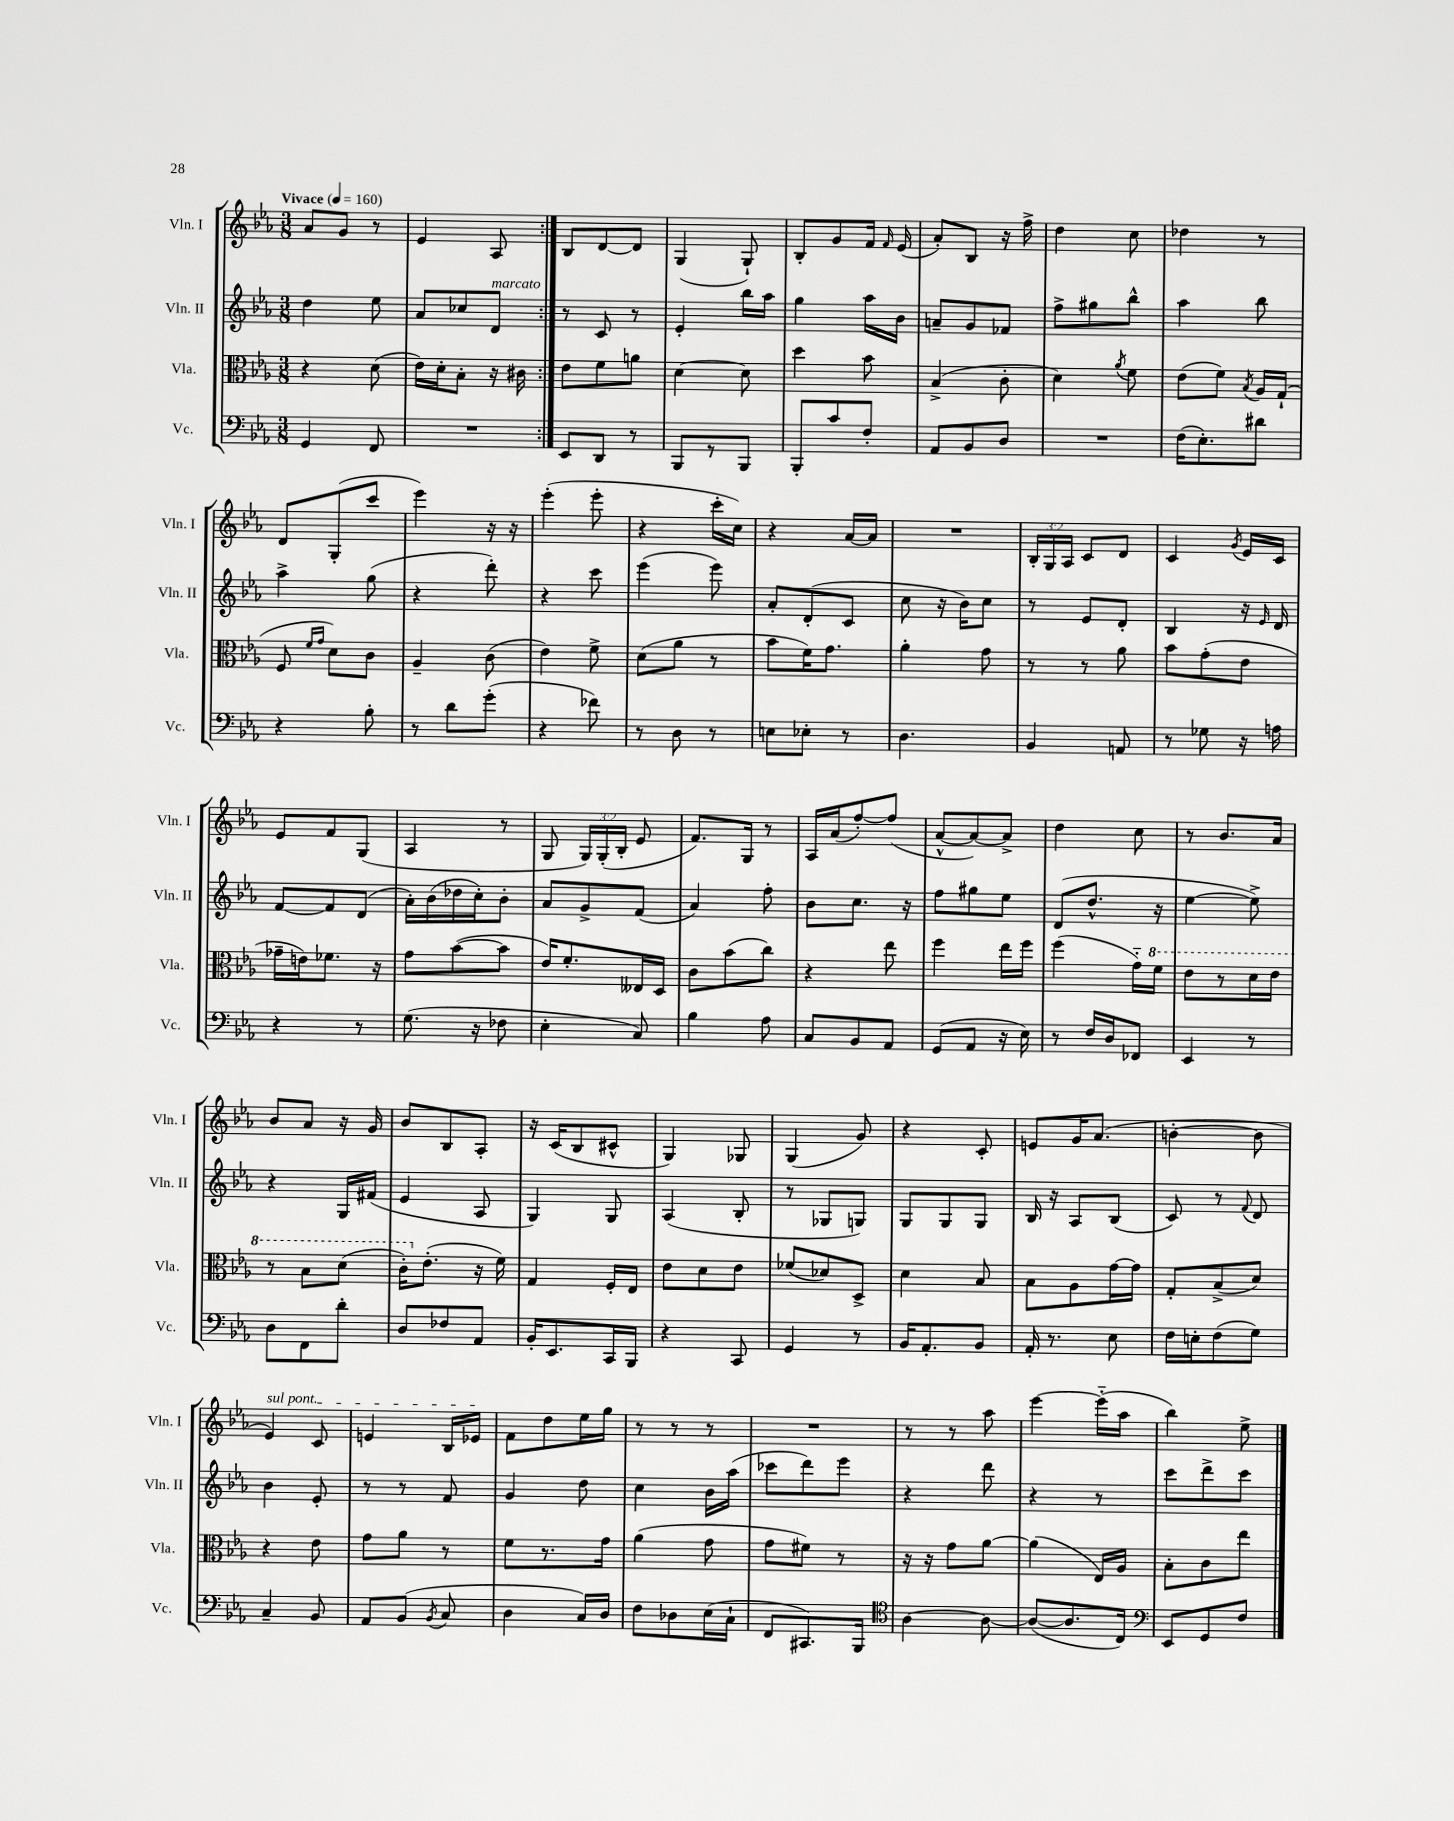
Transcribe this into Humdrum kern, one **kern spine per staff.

**kern	**kern	**kern	**kern
*staff4	*staff3	*staff2	*staff1
*clefF4	*clefC3	*clefG2	*clefG2
*k[b-e-a-]	*k[b-e-a-]	*k[b-e-a-]	*k[b-e-a-]
*M3/8	*M3/8	*M3/8	*M3/8
*MM160	*MM160	*MM160	*MM160
4GG	4r	4dd	8a-
.	.	.	8g
8FF	(8d	8ee-	8r
=	=	=	=
4.r	16e-)	8a-	4e-
.	16d'	.	.
.	8B-'	8cc-	.
.	16r	8d	8A-
.	16c#	.	.
=:|!	=:|!	=:|!	=:|!
8EE-	8e-	8r	8B-
8DD	8f	8c	[8d
8r	8a	8r	8d]
=	=	=	=
8BBB-	[4d	4e-'	(4G
8r	.	.	.
8BBB-	8d]	16bb-	8G`)
.	.	16aa-	.
=	=	=	=
8BBB-'	4dd	4gg	8B-'
8c	.	.	8g
8F'	8b-	16aa-	16f
.	.	.	16qqf
.	.	16b-	(16e-
=	=	=	=
8AA-	(4B-^	8a~	8a-')
8BB-	.	8g	8B-
8D	8c'	8f-	16r
.	.	.	16ff^
=	=	=	=
4.r	4d)	8ff^	4dd
.	.	8gg#	.
.	8qa-	.	.
.	8f	8bb-^^	8cc
=	=	=	=
(16F	(8e-	4aa-	4dd-
8.E-')	.	.	.
.	8f)	.	.
.	8qB-	.	.
8d#	16A-	8bb-	8r
.	(16G`	.	.
=	=	=	=
4r	8F	4aa-^	8d
.	16qqf	.	.
.	16qqg	.	.
.	8d)	.	(8G'
8B-'	8c	(8gg	8ccc
=	=	=	=
8r	4A-~	4r	4eee-)
8d	.	.	.
(8g'	(8c	8ddd')	16r
.	.	.	16r
=	=	=	=
4r	4e-)	4r	(4eee-'
8f-)	8f^	8ccc	8eee-'
=	=	=	=
8r	(8d	(4eee-	4r
8D	8a-	.	.
8r	8r	8eee-)	16ccc'
.	.	.	16cc)
=	=	=	=
8E	8b-	8a-'	4r
8E-'	16f)	(8d'	.
.	8.g	.	.
8r	.	8c	[16a-
.	.	.	16a-]
=	=	=	=
4.D	4a-'	8cc	4.r
.	.	16r	.
.	.	16b-)	.
.	8g	8cc	.
=	=	=	=
4BB-	8r	8r	24B-'
.	.	.	24G
.	.	.	24A-
.	8r	8e-	8c
8AA	8a-	8d'	8d
=	=	=	=
8r	8b-	4B-	4c
8G-	(8g'	.	.
.	.	.	8qg
16r	8e-	16r	16e-
.	.	16qqe-	.
16A	.	16d	16c
=	=	=	=
4r	16g-~	[8f	8e-
.	16e)	.	.
.	8.f-	8f]	8f
8r	.	(8d	(8G
.	16r	.	.
=	=	=	=
(8.G	8g	16a-')	4A-
.	.	(16b-	.
.	([8b-	16dd-	.
16r	.	16cc')	.
8F-	8b-]	8b-'	8r
=	=	=	=
4E-'	16e-)	8a-	8G
.	8.f'	.	.
.	.	8g^	24G)
.	.	.	(24G'
.	.	.	24B-'
8C)	16E--	(8f	8e-
.	16D	.	.
=	=	=	=
4B-	8c	4a-)	8.f)
.	(8b-	.	.
.	.	.	16G
8A-	8cc)	8ff'	8r
=	=	=	=
8C	4r	8b-	16A-
.	.	.	(16a-
8BB-	.	8.cc	[8ff')
8AA-	8ee-	.	(8ff]
.	.	16r	.
=	=	=	=
(8GG	4ff	8ff	[8a-^^
8AA-	.	8gg#	8a-_)
16r	16ee-	8ee-	8a-^]
16E-)	16ff	.	.
=	=	=	=
8r	(4ff	(8d	4dd
16F	.	8.dd^^	.
16D	.	.	.
8FF-	16g'~)	.	8cc
.	16ff	16r	.
=	=	=	=
4EE-	8ee-	[4ee-	8r
.	8r	.	8.b-
8r	16dd	8ee-^])	.
.	16ee-	.	16a-
=	=	=	=
8D	8r	4r	8b-
8FF	8b-	.	8a-
8d'	(8dd	16G	16r
.	.	(16f#	16g
=	=	=	=
8D	16cc')	4e-	8b-
.	(8.e-'	.	.
8F-	.	.	8B-
8AA-	16r	8A-	8A-'
.	16f)	.	.
=	=	=	=
16BB-'	4G	4G)	16r
8.EE-	.	.	(16c
.	.	.	8B-
16CC	16F'	8G	8c#^^
16BBB-	16E-	.	.
=	=	=	=
4r	8e-	(4A-	4G)
.	8d	.	.
8CC	8e-	8B-'	8G-
=	=	=	=
4GG	(8f-	8r	(4G
.	8d-)	8G-	.
8r	8D^	8G)	8g)
=	=	=	=
16BB-	4d	8G	4r
8.AA-'	.	.	.
.	.	8G	.
8BB-	8B-	8G	8c'
=	=	=	=
16AA-'	8B-	16B-	8e
8.r	.	16r	.
.	8A-	8A-	16g
.	.	.	(8.a-
8E-	[16g	(8B-	.
.	16g]	.	.
=	=	=	=
16F	8G'	8c)	[4b'
16E'	.	.	.
(8F	(8B-^	8r	.
.	.	8qqf	.
8G)	8d)	8d	8b]
=	=	=	=
4C~	4r	4b-	4e-)
8BB-	8e-	8e-'	8c
=	=	=	=
8AA-	8g	8r	4e
(8BB-	8a-	8r	.
8qBB-	.	.	.
8C	8r	8f	16B-
.	.	.	16e-
=	=	=	=
4D	8f	4g	8f
.	8.r	.	8dd
16C)	.	8dd	16ee-
16D	16g	.	16gg
=	=	=	=
8F	(4a-	4cc	8r
8D-	.	.	8r
(16E-	8g	16b-	8r
16C`	.	(16aa-	.
=	=	=	=
8FF	8g	8ccc-	4.r
8.CC#)	8f#)	8ddd)	.
.	8r	8eee-	.
16BBB-	.	.	.
=	=	=	=
*clefC4	*	*	*
[4A-	16r	4r	8r
.	16r	.	.
.	8g	.	8r
8A-_	[8a-	8ddd	8aa-
=	=	=	=
(8A-_	(4a-]	4r	[4eee-
8.A-]	.	.	.
.	16E-)	8r	(16eee-'~]
16C)	16A-	.	16aa-
=	=	=	=
*clefF4	*	*	*
8EE-	8B-'	8ccc	4bb-)
8GG	8c	8ddd^	.
8F	8ee-	8ccc	8ee-^
==	==	==	==
*-	*-	*-	*-
